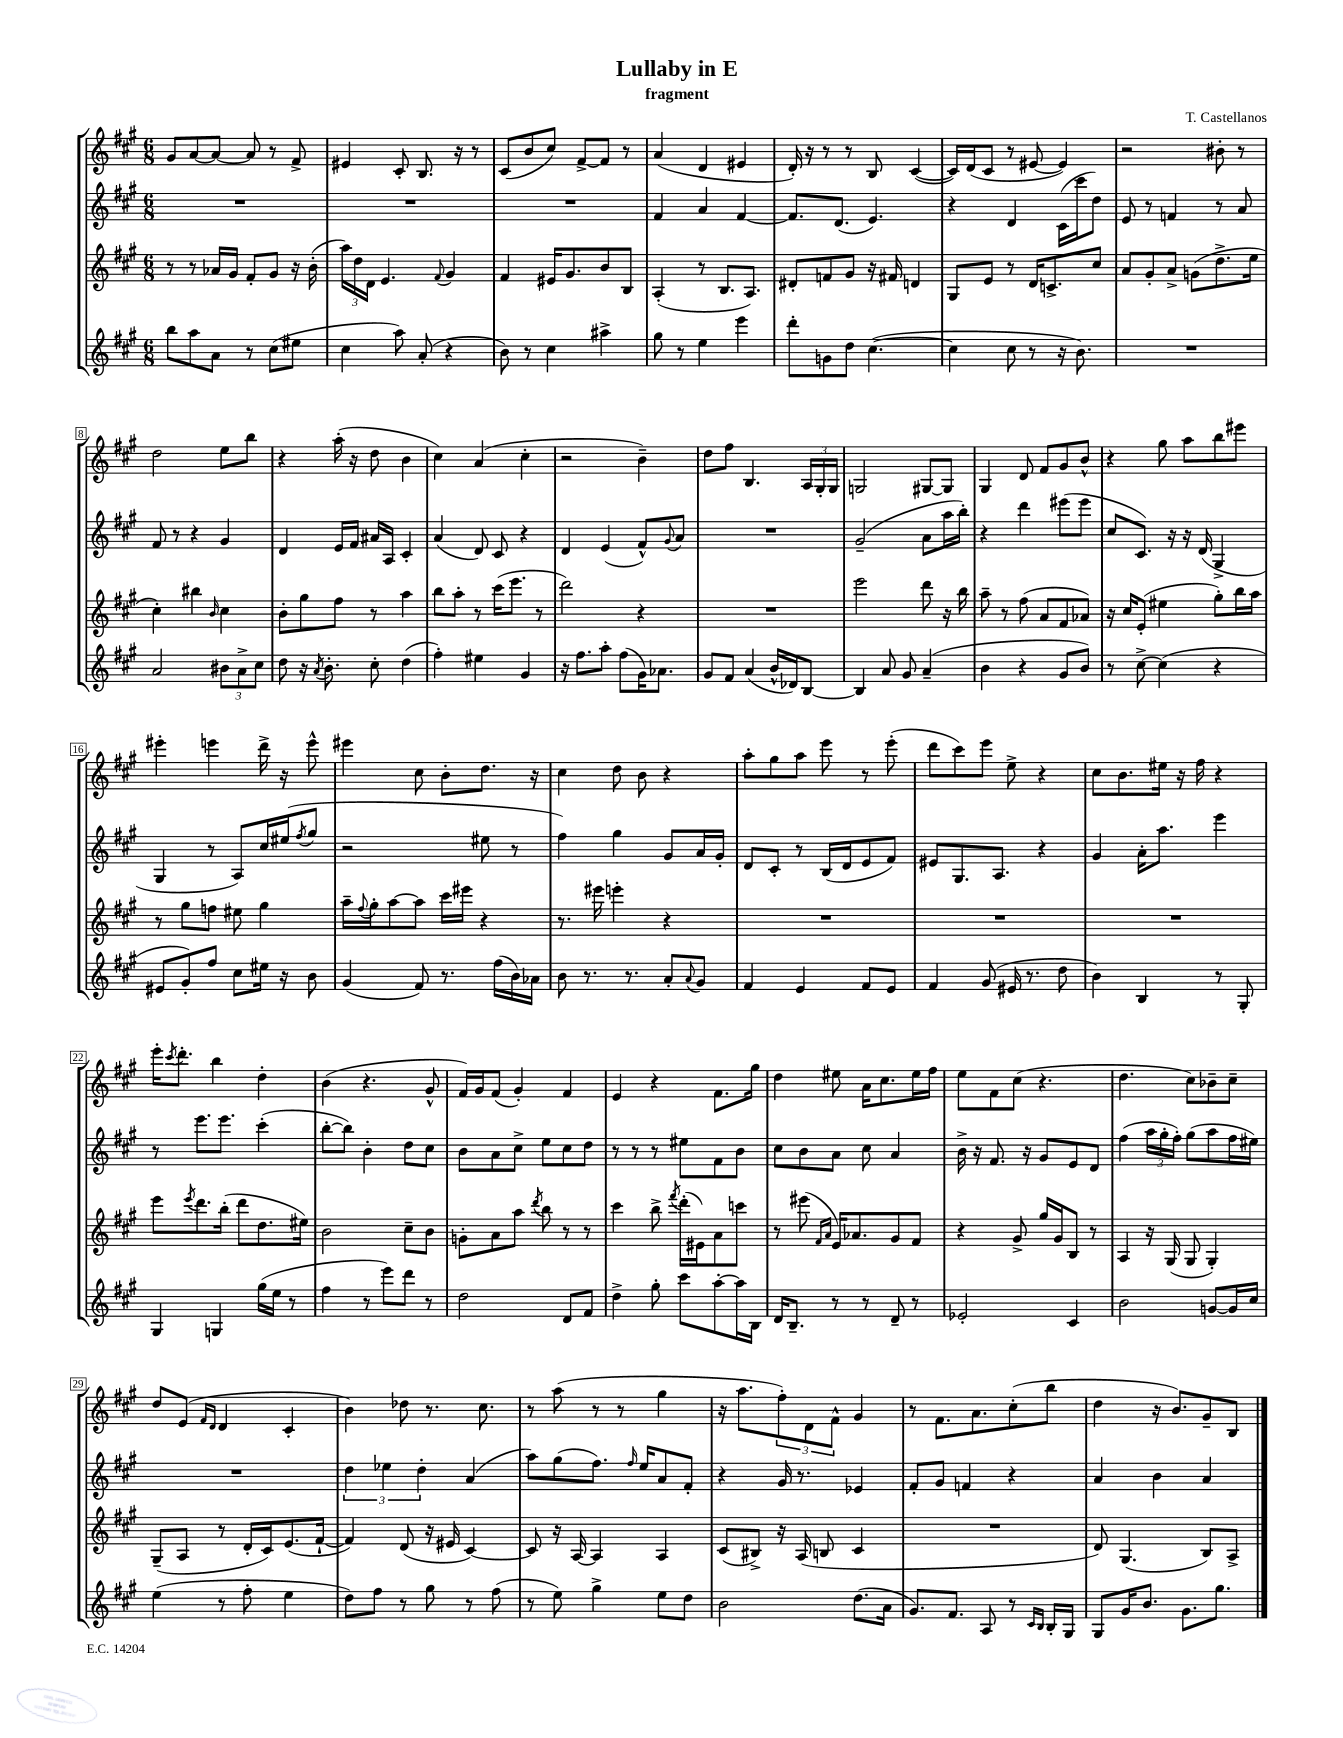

**kern	**kern	**kern	**kern
*staff4	*staff3	*staff2	*staff1
*clefG2	*clefG2	*clefG2	*clefG2
*k[f#c#g#]	*k[f#c#g#]	*k[f#c#g#]	*k[f#c#g#]
*M6/8	*M6/8	*M6/8	*M6/8
8bb\L	8r	2.r	8g#/L
8aa\	8r	.	[8a/
8a\J	16a-/LL	.	8a/_J
.	16g#/JJ	.	.
8r	8f#'/L	.	8a/]
(8cc#\L	8g#/J	.	8r
8ee#\J	16r	.	8f#^/
.	(16b'\	.	.
=	=	=	=
4cc#\	24aa\LL)	2.r	4e#/
.	24dd\	.	.
.	24d\JJ	.	.
.	4.e/	.	.
8aa\)	.	.	8c#'/
(8a'/	.	.	8.B/
.	8qqf#/	.	.
4r	4g#/	.	.
.	.	.	16r
.	.	.	8r
=	=	=	=
8b\)	4f#/	2.r	(8c#/L
8r	.	.	8b/
4cc#\	16e#/LK	.	8cc#/J)
.	8.g#/	.	.
.	.	.	[8f#^/L
4aa#^\	8b/	.	8f#/]J
.	8B/J	.	8r
=	=	=	=
8gg#\	(4A'/	4f#/	(4a/
8r	.	.	.
4ee\	8r	4a/	4d/
.	8.B/L	.	.
4eee\	.	[4f#/	4e#/
.	8.A/J)	.	.
=	=	=	=
8ddd'\L	8d#'/L	8.f#/]L	16d'/)
.	.	.	16r
8g\	8f/	.	8r
.	.	(8.d/J	.
8dd\J	8g#/J	.	8r
([4.cc#\	16r	4.e/)	8B/
.	16f#/	.	.
.	4d/	.	([4c#/
=	=	=	=
4cc#\]	8G#/L	4r	16c#/]LL)
.	.	.	(16d/J
.	8e/J	.	8c#/J
8cc#\	8r	4d/	8r
8r	16d/LK	.	[8e#/
.	8.c^/	.	.
16r	.	(16c#\LL	4e#/])
8.b\)	.	16ccc#\J	.
.	8cc#/J	8dd\J)	.
=	=	=	=
2.r	8a/L	8e/	2r
.	8g#'/	8r	.
.	8a^/J	4f/	.
.	(8g\L	.	.
.	8.dd^\	8r	8b#'\
.	.	8a/	8r
.	16ee\Jk	.	.
=	=	=	=
2a/	4cc#'\)	8f#/	2dd\
.	.	8r	.
.	4bb#\	4r	.
.	16qqb/	.	.
12b#\L	4cc#\	4g#/	8ee\L
12a^\	.	.	.
.	.	.	8bb\J
12cc#\J	.	.	.
=	=	=	=
8dd\	8b'\L	4d/	4r
16r	8gg#\	.	.
8qa/	.	.	.
8.b'\	.	.	.
.	8ff#\J	16e/LL	(16aa'\
.	.	16f#/JJ	16r
8cc#'\	8r	16a#/LL	8dd\
.	.	16A/JJ	.
(4dd\	4aa\	4c#'/	4b\
=	=	=	=
4ff#'\)	8bb\L	(4a/	4cc#\)
.	8aa'\J	.	.
4ee#\	8r	8d/)	(4a/
.	(16ccc#\LK	8c#/	.
.	8.eee\J	.	.
4g#/	.	4r	4cc#'\
.	8r	.	.
=	=	=	=
16r	2ddd\)	4d/	2r
8.ff#\L	.	.	.
8aa'\J	.	(4e/	.
(8ff#\L	.	.	.
16g#\K)	4r	8f#^^/L)	4b~\)
8.a-\J	.	.	.
.	.	8qqg#/	.
.	.	8a/J	.
=	=	=	=
8g#/L	2.r	2.r	8dd\L
8f#/J	.	.	8ff#\J
(4a/	.	.	4.B/
16b^^/LL	.	.	.
16d-/J)	.	.	.
[8B/J	.	.	24A/LL
.	.	.	24G#'/
.	.	.	24G#/JJ
=	=	=	=
4B/]	2eee\	(2g#~/	2G/
8a/	.	.	.
8g#/	.	.	.
(4a~/	8ddd\	8a\L	[8G#/L
.	16r	16aa\L	8G#/]J
.	16bb\	16bb'\JJ)	.
=	=	=	=
4b\	8aa~\	4r	4G#/
.	8r	.	.
4r	(8ff#\	4ddd\	8d/
.	8a/L	.	8f#/L
8g#/L	8f#/	(8eee#\L	8g#/
8b/J)	8a-/J)	8eee#\J	8b^^/J
=	=	=	=
8r	16r	8cc#/L	4r
.	16cc#/LK	.	.
[8cc#^\	(8e'/J	8.c#/J)	.
(4cc#\]	4ee#\	.	8gg#\
.	.	16r	.
.	.	16r	8aa\L
.	.	(16d/	.
4r	8gg#'\L)	4G#^/	8bb\
.	16bb\L	.	8eee#\J
.	16aa\JJ	.	.
=	=	=	=
8e#/L	8r	4G#/	4eee#'\
8g#'/)	8gg#\L	.	.
8ff#/J	8ff\J	8r	4eee\
8cc#\L	8ee#\	8A/L)	.
16ee#\Jk	4gg#\	16cc#/L	16ddd^\
16r	.	(16ee#/J	16r
.	.	8qff#/	.
8b\	.	8gg#/J	8eee^^\
=	=	=	=
(4g#/	16aa~\LL	2r	4eee#\
.	8qqff#/	.	.
.	16gg#'\J	.	.
.	[8aa\	.	.
8f#/)	8aa\]J	.	8cc#\
8.r	16ccc#\LL	.	8b'\L
.	16eee#\JJ	.	.
.	4r	8ee#\	8.dd\J
(16ff#\LL	.	.	.
16b\)	.	8r	.
16a-\JJ	.	.	16r
=	=	=	=
8b\	8.r	4ff#\)	4cc#\
8.r	.	.	.
.	16eee#\	.	.
.	4eee'\	4gg#\	8dd\
8.r	.	.	.
.	.	.	8b\
8a'/L	4r	8g#/L	4r
8qqa/	.	.	.
8g#/J	.	16a/L	.
.	.	16g#'/JJ	.
=	=	=	=
4f#/	2.r	8d/L	8aa'\L
.	.	8c#'/J	8gg#\
4e/	.	8r	8aa\J
.	.	(16B/LL	8eee\
.	.	16d/J	.
8f#/L	.	8e/	8r
8e/J	.	8f#/J)	(8eee'\
=	=	=	=
4f#/	2.r	8e#/L	8ddd\L
.	.	8.G#/	8ccc#\)
(8g#/	.	.	8eee\J
.	.	8.A/J	.
16e#/	.	.	8ee^\
8.r	.	.	.
.	.	4r	4r
8dd\	.	.	.
=	=	=	=
4b\)	2.r	4g#/	8cc#\L
.	.	.	8.b\
4B/	.	16a'\LK	.
.	.	8.aa\J	16ee#\Jk
.	.	.	16r
.	.	.	16ff#\
8r	.	4eee\	4r
8G#'/	.	.	.
=	=	=	=
4G#/	8eee\L	8r	16eee'\LK
.	.	.	8qccc#/
.	.	.	8.ddd'\J
.	8qeee/	.	.
.	8.ddd\	8.eee\L	.
4G/	.	.	4bb\
.	(16bb'\Jk	8.eee\J	.
.	8ddd\L	.	.
(16gg#\LL	8.dd\	(4ccc#'\	4dd'\
16ee\JJ	.	.	.
8r	.	.	.
.	16ee#\Jk)	.	.
=	=	=	=
4ff#\	2b\	[8bb'\L	(4b\
.	.	8bb\]J)	.
8r	.	4b'\	4.r
8eee\L)	.	.	.
8ddd\J	8cc#~\L	8dd\L	.
8r	8b\J	8cc#\J	8g#^^/
=	=	=	=
2dd\	8g'\L	8b\L	16f#/LL)
.	.	.	16g#/J
.	8a\	8a\	(8f#/J
.	8aa\J	8cc#^\J	4g#'/)
.	8qddd/	.	.
.	8bb\	8ee\L	.
8d/L	8r	8cc#\	4f#/
8f#/J	8r	8dd\J	.
=	=	=	=
4dd^\	4ccc#\	8r	4e/
.	.	8r	.
8gg#'\	8bb^\	8r	4r
.	8qfff#/	.	.
8ccc#\L	(16ddd'\LL	8ee#\L	.
.	16e#\J)	.	.
[8aa'\	8a\	8f#\	8.f#\L
16aa\]L	8ccc\J	8b\J	.
16B\JJ	.	.	16gg#\Jk
=	=	=	=
16d/LK	8r	8cc#\L	4dd\
8.B~/J	.	.	.
.	(8eee#\	8b\	.
.	16qqf#/LL	.	.
.	16qqa/JJ	.	.
8r	16e/LK)	8a\J	8ee#\
.	8.a-/	.	.
8r	.	8cc#\	16a\LK
.	.	.	8.cc#\
8d~/	8g#/	4a/	.
8r	8f#/J	.	16ee#\L
.	.	.	16ff#\JJ
=	=	=	=
2e-'/	4r	16b^\	8ee\L
.	.	16r	.
.	.	8.f#/	8f#\
.	8g#^/	.	(8cc#\J
.	.	16r	.
.	16gg#/LL	8g#/L	4.r
.	16g#/J	.	.
4c#/	8B/J	8e/	.
.	8r	8d/J	.
=	=	=	=
2b\	4A/	(4ff#\	4.dd\
.	16r	24aa\LL	.
.	.	24gg#'\	.
.	(16G#/	.	.
.	.	24ff#'\JJ)	.
.	8G#/	(8gg#\L	8cc#\L)
[8g/L	4G#'/)	8aa\	8b-~\
16g/]L	.	16ff#\L	8cc#~\J
16cc#/JJ	.	16ee#\JJ)	.
=	=	=	=
(4ee\	(8G#~/L	2.r	8dd/L
.	8A/J	.	(8e/J
.	.	.	16qqf#/LL
.	.	.	16qqd/JJ
8r	8r	.	4d/
8ff#'\	16d'/LL	.	.
.	16c#/J)	.	.
4ee\	(8.e/	.	4c#'/
.	[16f#`/Jk	.	.
=	=	=	=
8dd\L)	4f#/])	6dd\	4b\)
8ff#\J	.	.	.
.	.	6ee-\	.
8r	(8d/	.	8dd-\
.	.	6dd'\	.
8gg#\	16r	.	8.r
.	16e#/	.	.
8r	[4c#/)	(4a/	.
.	.	.	8.cc#\
(8ff#\	.	.	.
=	=	=	=
8r	8c#/]	8aa\L)	8r
8ee\)	16r	(8gg#\	(8aa\
.	[16A/	.	.
4gg#^\	4A/]	8.ff#\J)	8r
.	.	.	8r
.	.	16qqff#/	.
.	.	16ee/LK	.
8ee\L	4A/	8a/	4gg#\
8dd\J	.	8f#'/J	.
=	=	=	=
2b\	(8c#/L	4r	16r
.	.	.	8.aa\L
.	8B#^/J)	.	.
.	16r	16g#/	12ff#'\)
.	(16A/	8.r	.
.	.	.	12d\
.	8B/	.	.
.	.	.	12f#^^\J
(8.dd\L	4c#/	4e-/	4g#/
16a\Jk	.	.	.
=	=	=	=
8.g#/L)	2.r	8f#'/L	8r
.	.	8g#/J	8.f#\L
8.f#/J	.	.	.
.	.	4f/	.
.	.	.	8.a\
8A/	.	.	.
8r	.	4r	(8cc#'\
16qqc#/LL	.	.	.
16qqB/JJ	.	.	.
16B'/LL	.	.	8bb\J
16G#/JJ	.	.	.
=	=	=	=
8G#/L	8d/)	4a/	4dd\
16g#/K	(4.G#/	.	.
8.b/J	.	.	.
.	.	4b\	16r
.	.	.	8.b/L)
8.g#\L	.	.	.
.	8B/L)	4a/	8g#~/
8.gg#\J	.	.	.
.	8A^/J	.	8B/J
==	==	==	==
*-	*-	*-	*-
